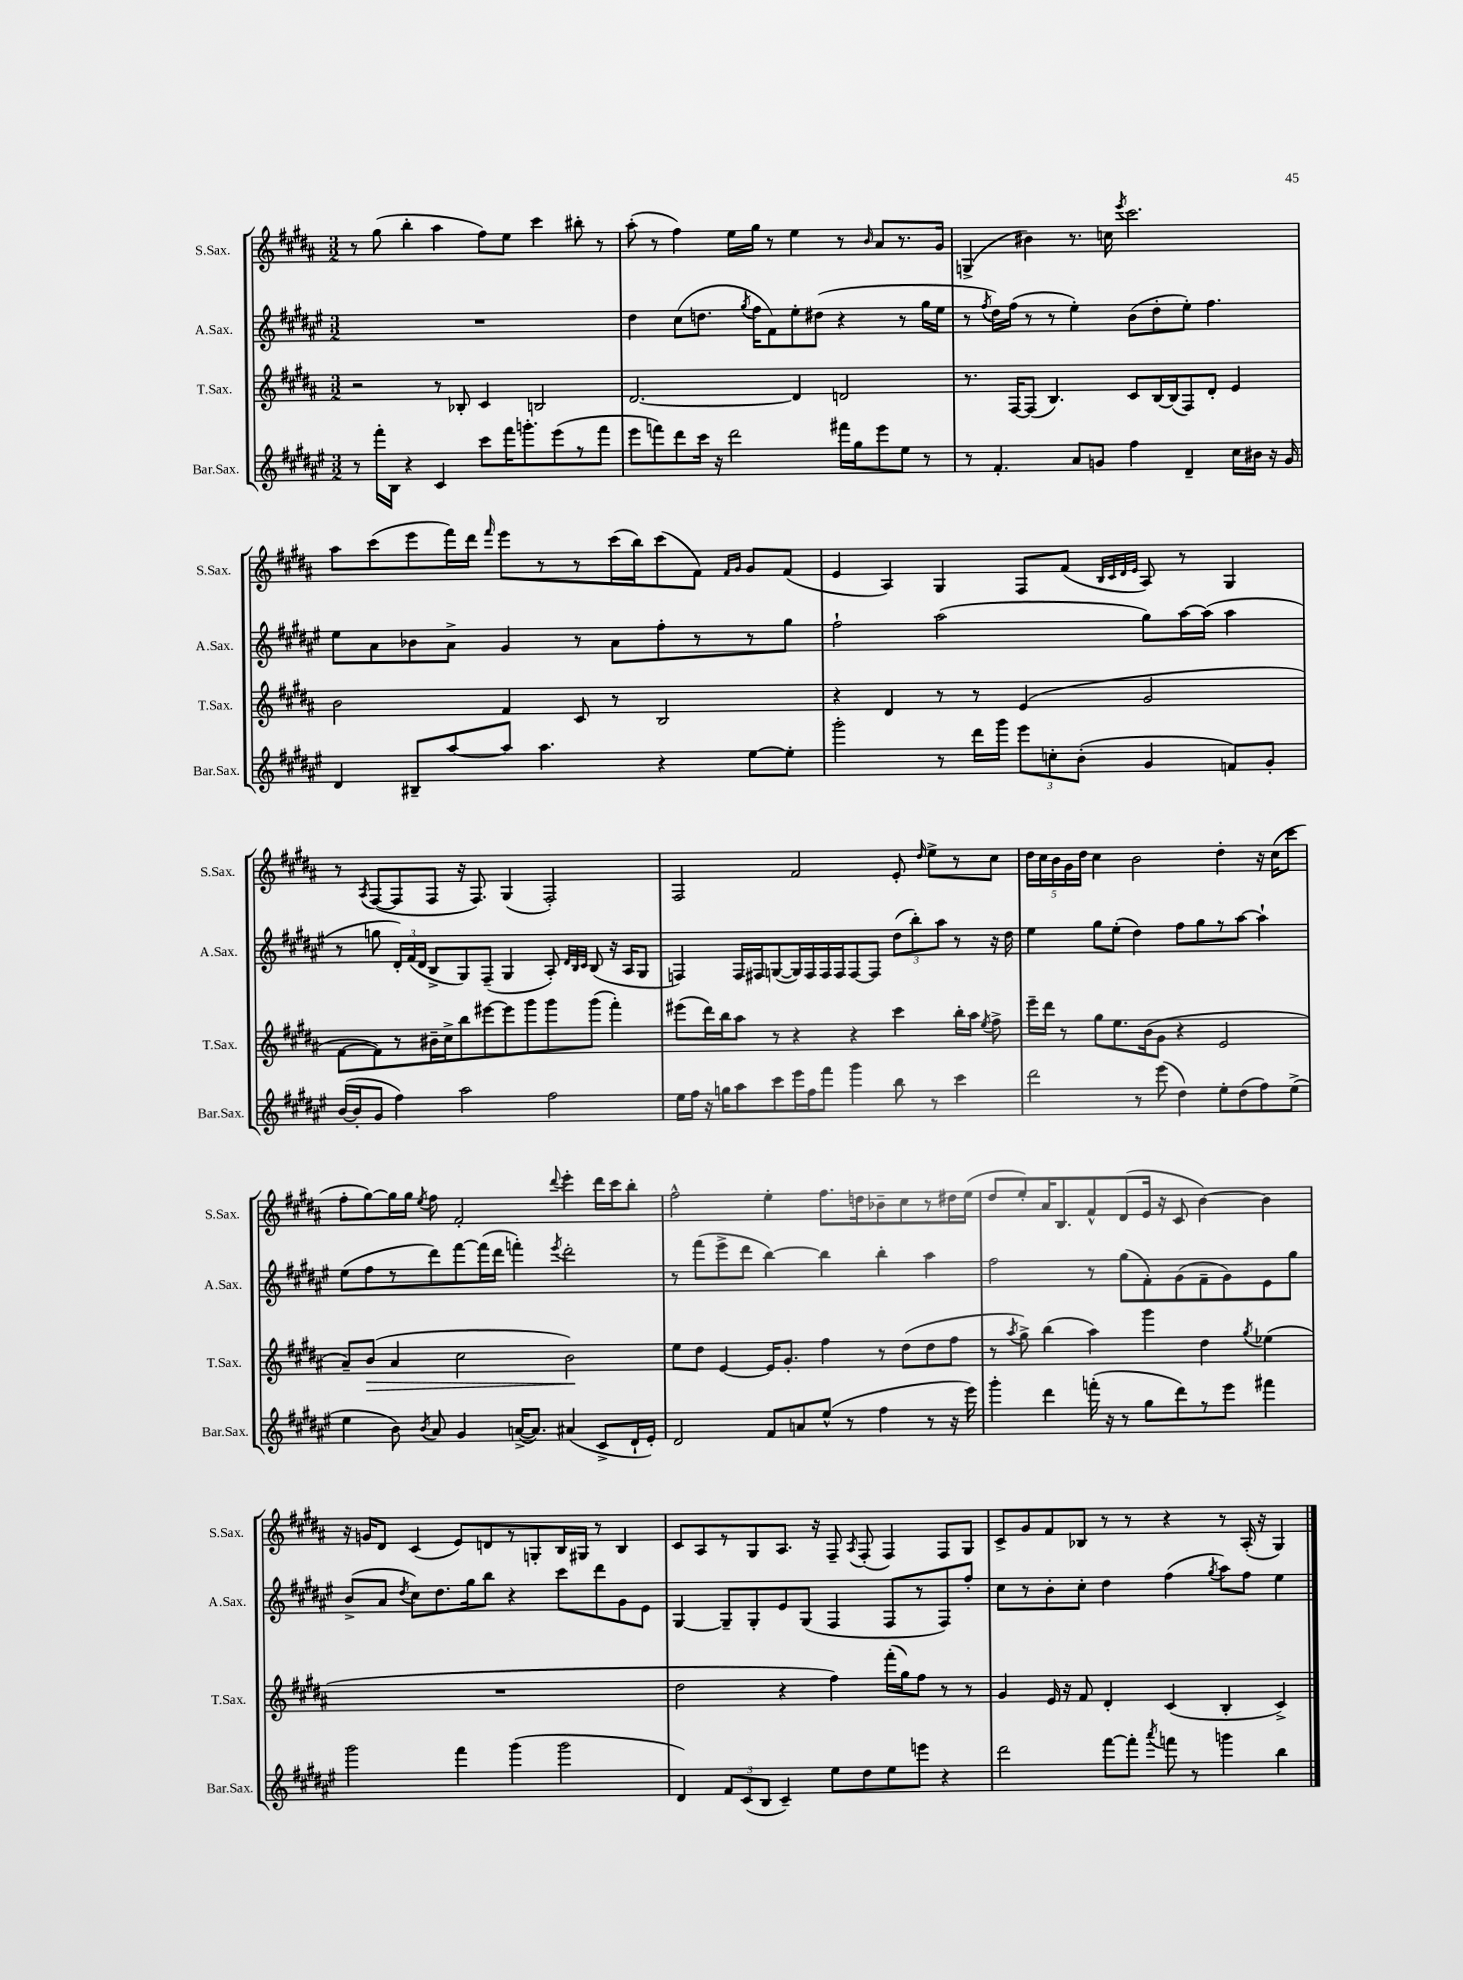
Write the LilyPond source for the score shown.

<<
\new StaffGroup <<
\new Staff = "s0" \with { instrumentName = "S.Sax." shortInstrumentName = "S.Sax." } {
    \clef treble \key b \major \numericTimeSignature \time 3/2
    \autoBeamOff r8 gis''8( b''4-. ais''4 fis''8[) e''8] cis'''4 bis''8-. r8 |
    ais''8-.( r8 fis''4) e''16[ gis''16] r8 e''4 r8 \grace { b'16 } ais'8[ r8. gis'16] |
    g4->( bis'4) r8. c''16 \acciaccatura { e'''8 } cis'''2. |
    ais''8[ cis'''8( e'''8 fis'''16) dis'''16] \grace { fis'''16 } e'''8[ r8 r8 cis'''16( b''16) cis'''8( fis'8]) \grace { fis'16[ gis'16] } gis'8[ fis'8]( |
    e'4 ais4) gis4 fis8[ fis'8]( \grace { b32[ cis'32 dis'32 e'32] } ais8) r8 gis4 |
    r8 \acciaccatura { ais8 } fis8[~( fis8 fis8] r16 fis8.) gis4( fis2-.) |
    fis2 fis'2 e'8-. \grace { dis''16 } e''8[-> r8 cis''8] |
    \tuplet 5/4 { dis''16[ cis''16 b'16 gis'16 dis''16] } cis''4 b'2 dis''4-. r16 cis''16[( cis'''8] |
    fis''8[-. gis''8~) gis''16 gis''16] \acciaccatura { e''8 } fis''8 fis'2-. \appoggiatura { dis'''8 } e'''4-. dis'''16[ cis'''16 b''8]-. |
    fis''2-^ e''4-. fis''8.[ d''16 bes'8-- cis''8 r8 dis''16 e''16]( |
    dis''8[ e''8-.) ais'16 b8. fis'8-^ dis'8( e'16] r16 cis'8 b'4~) b'4 |
    r16 g'16[ dis'8] cis'4( e'8[) d'8 r8 g8-. b16 gis16] r8 b4 |
    cis'8[ ais8 r8 gis8 ais8.] r16 fis8-- \acciaccatura { ais8 } fis8-.( fis4) fis8[ gis8] |
    cis'8[-> gis'8 fis'8 bes8] r8 r8 r4 r8 ais16-.( r16 gis4) \bar "|." |
}
\new Staff = "s1" \with { instrumentName = "A.Sax." shortInstrumentName = "A.Sax." } {
    \clef treble \key fis \major \numericTimeSignature \time 3/2
    \autoBeamOff R1. |
    dis''4 cis''8[( d''8.] \acciaccatura { gis''8 } fis''16[ fis'8) eis''8-. dis''8]( r4 r8 gis''16[ eis''16] |
    r8 \acciaccatura { fis''8 } dis''16[) fis''16]( r8 r8 eis''4-.) b'8[( dis''8-. eis''8]-.) fis''4. |
    eis''8[ ais'8 bes'8 ais'8]-> gis'4 r8 ais'8[ fis''8-. r8 r8 gis''8] |
    fis''2-! ais''2( gis''8[) ais''16~ ais''16]( ais''4 |
    r8 g''8 \tuplet 3/2 { dis'16[-.) fis'16( dis'16] } b8[-> gis8) fis8]--( gis4 ais8-.) \grace { dis'32[ b32 cis'32] } b8( r16 ais16[ gis8] |
    f4) f16[ fis16 g8~( g16) fis16 fis16 fis16 fis8~ fis8] \tuplet 3/2 { dis''8[( b''8-.) ais''8] } r8 r16 dis''16 |
    eis''4 gis''8[ eis''8]-.( dis''4) fis''8[ gis''8 r8 ais''8]~ ais''4-! |
    eis''8[( fis''8 r8 dis'''8) fis'''8~ fis'''16( dis'''16] f'''4-.) \acciaccatura { eis'''8 } dis'''2-. |
    r8 fis'''8[( eis'''8-> dis'''8] b''4~) b''4 b''4-. ais''4 |
    fis''2 r8 gis''8[( fis'8-.) gis'8( fis'8-- gis'8) eis'8 gis''8] |
    b'8[->( ais'8] \acciaccatura { dis''8 } cis''8[) dis''8. gis''16 b''8] r4 cis'''8[ dis'''8 gis'8 eis'8] |
    gis4~ gis8[-- gis8-. eis'8 gis8]( fis4 fis8[ r8 fis8) fis''8]-. |
    cis''8[ r8 b'8-. cis''8]-. dis''4 fis''4( \acciaccatura { gis''8 } ais''8[) fis''8] eis''4 \bar "|." |
}
\new Staff = "s2" \with { instrumentName = "T.Sax." shortInstrumentName = "T.Sax." } {
    \clef treble \key b \major \numericTimeSignature \time 3/2
    \autoBeamOff r2 r8 bes8-. cis'4 b2 |
    dis'2.~ dis'4 d'2 |
    r8. fis16[~ fis8]( b4.) cis'8[ b16~ b16( fis8) dis'8]-. e'4 |
    b'2 fis'4 cis'8 r8 b2 |
    r4 dis'4 r8 r8 e'4( gis'2 |
    fis'8[~ fis'8) r8 bis'16-- cis''16-> b''8 eis'''8~ eis'''8 gis'''8 gis'''8 gis'''8]( fis'''4-.) |
    eis'''8[( dis'''16) b''16 ais''8] r8 r4 r4 cis'''4 b''16[-. ais''16] \acciaccatura { e''8 } fis''8-> |
    e'''16[-- dis'''16] r8 gis''8[ e''8. b'16( gis'8] r4 e'2 |
    ais'8[--) b'8]\>( ais'4 cis''2 b'2\!) |
    e''8[ dis''8] e'4~ e'16[ gis'8.]-. fis''4 r8 dis''8[( dis''8 fis''8] |
    r8 \acciaccatura { ais''8 } gis''8->) b''4( ais''4) gis'''4 dis''4 \acciaccatura { gis''8 } ees''4( |
    R1. |
    dis''2 r4 fis''4) fis'''16[-.( gis''16) fis''8] r8 r8 |
    gis'4 e'16 r16 fis'8 dis'4-. cis'4( b4-. cis'4->) \bar "|." |
}
\new Staff = "s3" \with { instrumentName = "Bar.Sax." shortInstrumentName = "Bar.Sax." } {
    \clef treble \key fis \major \numericTimeSignature \time 3/2
    \autoBeamOff r8 fis'''16[-. b16] r4 cis'4 cis'''8[ fis'''16 g'''8.-. eis'''8( r8 fis'''8] |
    eis'''8[ f'''8) dis'''8 cis'''16] r16 dis'''2 fis'''16[ gis''16 eis'''8 eis''8] r8 |
    r8 fis'4.-. ais'8[ g'8] fis''4 dis'4-- cis''16[ bis'16] r16 g'16 |
    dis'4 bis8[-- ais''8~ ais''8] ais''4. r4 eis''8[~ eis''8]-. |
    gis'''2-. r8 dis'''16[ gis'''16] \tuplet 3/2 { eis'''8[ c''8-. b'8]-.( } gis'4 f'8[) gis'8]-. |
    b'16[~( b'16-. gis'8] fis''4) ais''2 fis''2 |
    eis''16[ fis''16] r16 g''16[ ais''8 cis'''8 eis'''16 fis''16 fis'''8] gis'''4 b''8 r8 cis'''4 |
    dis'''2 r8 eis'''8( dis''4) eis''8[-. dis''8( fis''8) eis''8]->( |
    eis''4 b'8) \acciaccatura { b'8 } ais'8 gis'4 a'16[~->( a'8.]) ais'4( cis'8[-> dis'16-! eis'16]-.) |
    dis'2 fis'8[ a'8 eis''8]-^( r8 fis''4 r8 r16 eis'''16) |
    gis'''4-. dis'''4 f'''16-.( r16 r8 gis''8[ dis'''8) r8 eis'''8] fis'''4 |
    gis'''2 fis'''4 gis'''4( gis'''2 |
    dis'4) \tuplet 3/2 { fis'8[ cis'8( b8] } cis'4--) eis''8[ dis''8 eis''8 e'''8] r4 |
    dis'''2 fis'''8[~ fis'''8]-. \acciaccatura { ais'''8 } f'''8 r8 g'''4 b''4 \bar "|." |
}
>>
>>
\layout { \context { \Score \remove "Bar_number_engraver" } }
